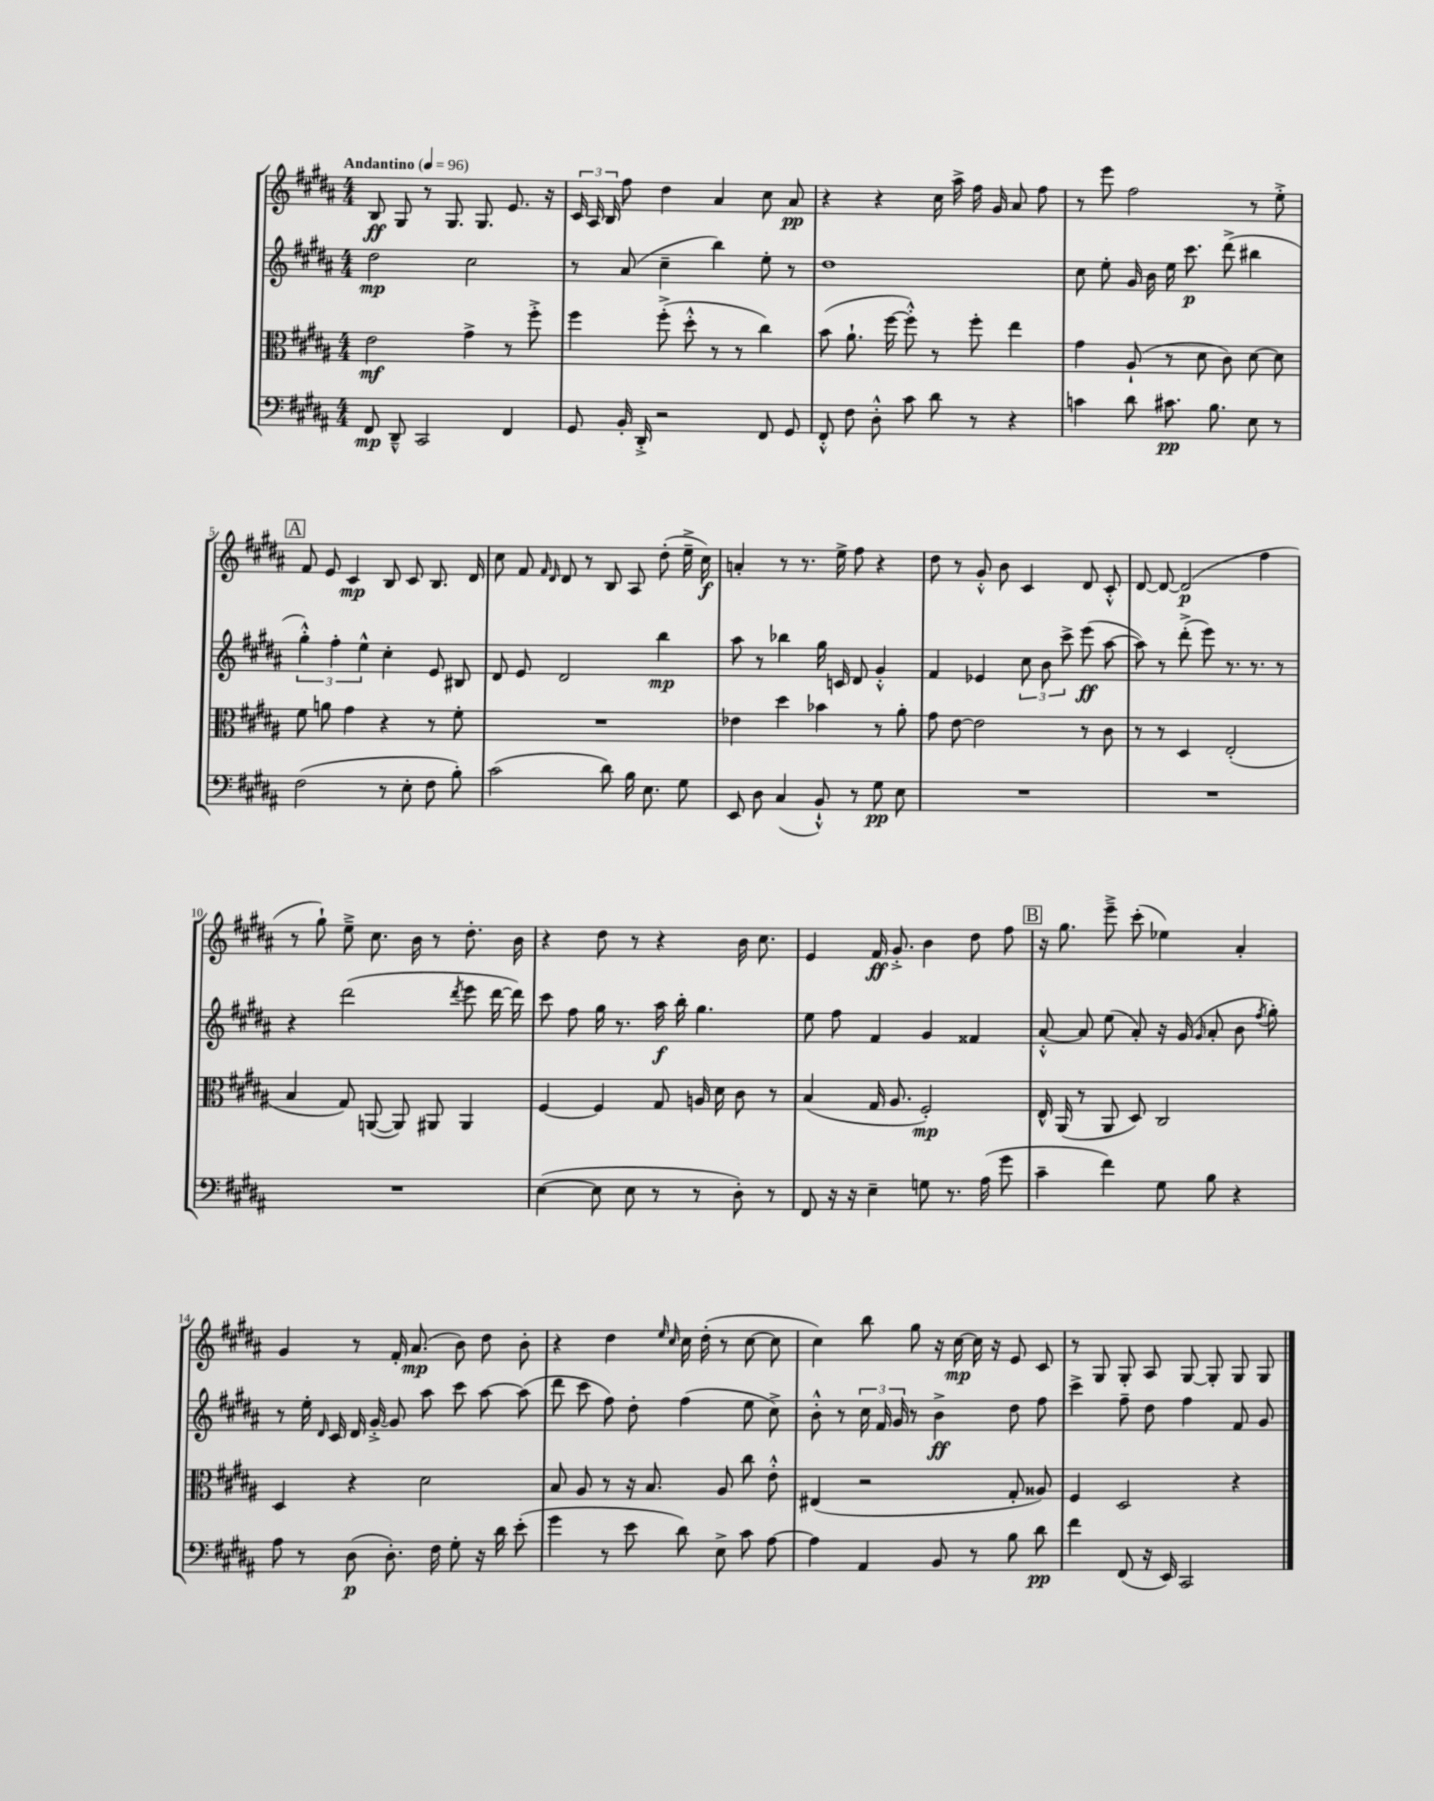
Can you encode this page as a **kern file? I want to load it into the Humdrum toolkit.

**kern	**kern	**kern	**kern
*staff4	*staff3	*staff2	*staff1
*clefF4	*clefC3	*clefG2	*clefG2
*k[f#c#g#d#a#]	*k[f#c#g#d#a#]	*k[f#c#g#d#a#]	*k[f#c#g#d#a#]
*M4/4	*M4/4	*M4/4	*M4/4
*MM96	*MM96	*MM96	*MM96
8FF#	2e	2dd#	8B
8DD#~^^	.	.	8G#
2CC#	.	.	8r
.	.	.	8.G#
.	4g#^	2cc#	.
.	.	.	8.G#
4FF#	8r	.	8.e
.	8ff#'^	.	.
.	.	.	16r
=	=	=	=
8GG#	4ff#	8r	24c#
.	.	.	24A#
.	.	.	24B
16BB'	.	(8a#	8ff#
16DD#'^	.	.	.
2r	(8ff#'^	4cc#~	4dd#
.	8dd#'^^	.	.
.	8r	4bb)	4a#
.	8r	.	.
8FF#	4cc#)	8ee'	8cc#
8GG#	.	8r	8a#
=	=	=	=
8FF#'^^	(8b	1dd#	4r
8F#	8.a#`	.	.
8D#'^^	.	.	4r
.	[16ff#	.	.
8c#	8ff#'^^])	.	.
8d#	8r	.	16cc#
.	.	.	16aa#^
8r	8ff#'	.	16ff#
.	.	.	16g#
4r	4ee	.	8a#
.	.	.	8ff#
=	=	=	=
4c	4g#	8cc#	8r
.	.	8ee'	8eee
8d#	(8A#`	16g#	2ff#
.	.	16b	.
8.c#	8r	16ee	.
.	.	8.ccc#	.
.	8d#	.	.
8.B	.	.	.
.	8c#)	(8ddd#^	.
8E	[8d#	4bb#	8r
8r	8d#]	.	8ee'^
=	=	=	=
(2F#	8f#	6gg#'^^)	8f#
.	8a	.	8e
.	.	6ff#'	.
.	4g#	.	4c#
.	.	6ee^^	.
8r	4r	4cc#'	8B
8E'	.	.	8c#
8F#	8r	8e	8.B
8B')	8f#'	8B#	.
.	.	.	16d#
=	=	=	=
(2c#	1r	8d#	8cc#
.	.	8e	8f#
.	.	.	16qqf#
.	.	.	16qqd#
.	.	2d#	8d#
.	.	.	8r
8d#)	.	.	8B
16B	.	.	8A#
8.E	.	.	.
.	.	4bb	(8dd#'
8G#	.	.	16ee~^
.	.	.	16cc#)
=	=	=	=
8EE	4e-	8aa#	4a'
8D#	.	8r	.
(4C#	4dd#	4bb-	8r
.	.	.	8.r
8BB`^^)	4b-	16gg#	.
.	.	16c	16ee^
8r	.	8d#	8ff#
8G#	8r	4g#'^^	4r
8E	8a#'	.	.
=	=	=	=
1r	8g#	4f#	8dd#
.	[8e	.	8r
.	2e]	4e-	8g#'^^
.	.	.	8b
.	.	12cc#	4c#
.	.	12b	.
.	.	12ccc#^	.
.	8r	(8eee	8d#
.	8c#	[8aa#	8c#'^^
=	=	=	=
1r	8r	8aa#])	[8d#
.	8r	8r	8d#_
.	4D#	(8ddd#'^	(2d#]
.	.	8eee)	.
.	(2E'	8.r	.
.	.	8.r	.
.	.	.	4ff#
.	.	8r	.
=	=	=	=
1r	4B	4r	8r
.	.	.	8gg#`)
.	8G#)	(2ddd#	8ee~^
.	([8AA	.	8.cc#
.	8AA])	.	.
.	.	.	16b
.	8AA#	.	8r
.	.	8qddd#	.
.	4AA#	8eee	8.dd#'
.	.	[16ddd#	.
.	.	16ddd#])	16b
=	=	=	=
([4E	[4F#	8ccc#	4r
.	.	8ff#	.
8E]	4F#]	16gg#	8dd#
.	.	8.r	.
8E	.	.	8r
8r	8G#	16aa#	4r
.	.	16bb'	.
8r	16A	4.gg#	.
.	16d#	.	.
8D#')	8c#	.	16b
.	.	.	8.cc#
8r	8r	.	.
=	=	=	=
8FF#	(4B	8ee	4e
16r	.	8ff#	.
16r	.	.	.
4E~	16G#	4f#	16f#
.	8.A#	.	8.g#'^
8G	2F#')	4g#	4b
8.r	.	.	.
.	.	4f##	8dd#
(16A#	.	.	.
8g#	.	.	8ff#
=	=	=	=
4c#~	16E^^	[8a#'^^	16r
.	(16AA#	.	8.gg#
.	8r	8a#]	.
4f#)	8AA#	(8ee	8eee~^
.	8D#)	8a#')	(8ccc#'
8G#	2C#	16r	4ee-)
.	.	(16g#	.
.	.	16qqg#	.
8B	.	8a#'	.
4r	.	8b	4a#'
.	.	8qff#	.
.	.	8gg#')	.
=	=	=	=
8A#	4D#	8r	4g#
8r	.	16ee'	.
.	.	16qqd#	.
.	.	16c#	.
(8D#	4r	16d#	8r
.	.	[16g#'^	.
8.D#')	.	8g#]	16f#'
.	.	.	(8.a#
.	2d#	8aa#	.
16F#	.	.	.
8G#'	.	8ccc#	8b)
16r	.	[8aa#	8dd#
16d#	.	.	.
(8e'	.	(8aa#]	8b'
=	=	=	=
4g#	8B	8ddd#	4r
.	8A#	8ccc#	.
8r	8r	8ff#)	4dd#
8e	16r	8dd#'	.
.	8.B	.	.
.	.	.	16qqee
.	.	.	16qqcc#
8d#)	.	(4ff#	16cc#
.	.	.	(16dd#'
8E^	8A#	.	8r
8c#	8cc#	8ee	[8cc#
[8A#	8e'^^	8cc#^)	8cc#]
=	=	=	=
4A#]	(4E#	8b'^^	4cc#)
.	.	8r	.
4AA#	2r	24cc#	8bb
.	.	24f#	.
.	.	24g#	.
.	.	8r	8gg#
8BB	.	4b^	16r
.	.	.	[16cc#
8r	.	.	16cc#]
.	.	.	16r
8B	8G#'	8dd#	8e
8d#	8A##)	8ff#	8c#
=	=	=	=
4f#	4F#	4ccc#^	8r
.	.	.	8G#
(8FF#	2D#	8ff#~	8G#'
16r	.	8dd#	8A#
16EE)	.	.	.
2CC#	.	4ff#	[8G#
.	.	.	8G#']
.	4r	8f#	8G#
.	.	8g#	8G#
==	==	==	==
*-	*-	*-	*-
